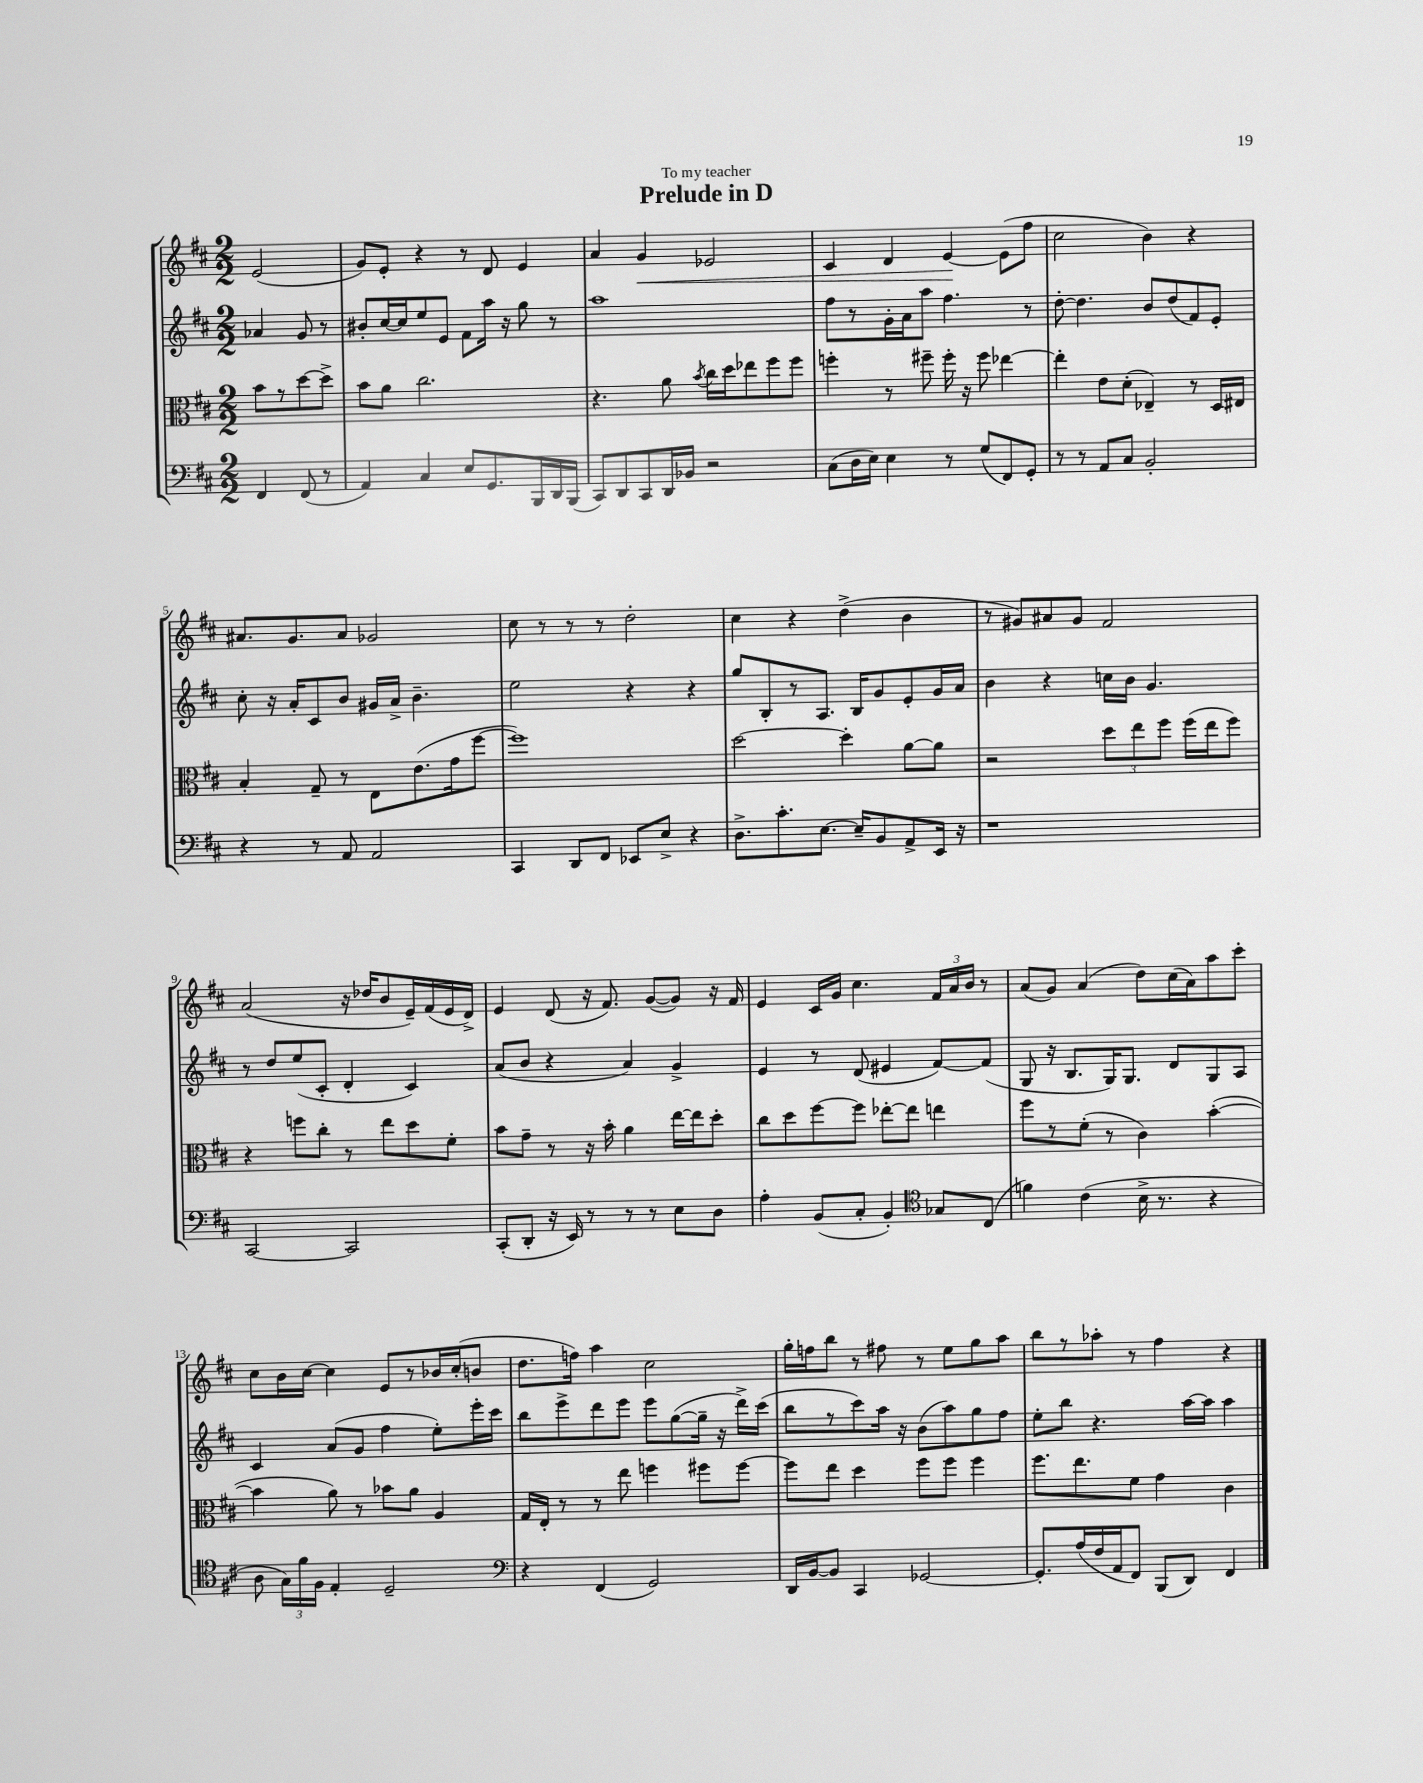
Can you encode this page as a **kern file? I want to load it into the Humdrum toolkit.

**kern	**kern	**kern	**kern	**dynam
*part4	*part3	*part2	*part1	*part1
*staff4	*staff3	*staff2	*staff1	*staff1
*clefF4	*clefC3	*clefG2	*clefG2	*
*k[f#c#]	*k[f#c#]	*k[f#c#]	*k[f#c#]	*
*M2/2	*M2/2	*M2/2	*M2/2	*
=	=	=	=	=
4FF#/	8b\L	4a-X/	(2e/	.
.	8r	.	.	.
(8FF#/	[8dd\	8g/	.	.
8r	8dd^\J]	8r	.	.
=1	=1	=1	=1	=1
4AA/)	8b\L	8b#X'/L	8g/L)	.
.	8a\J	[16cc#/L	8e'/J	.
.	.	16cc#/J]	.	.
4C#/	2.cc#\	8ee/	4r	.
.	.	8e/J	.	.
8E/L	.	8f#\L	8r	.
8.GG/	.	16aa\Jk	8d/	.
.	.	16r	.	.
.	.	8gg\	4e/	.
16BBB/L	.	.	.	.
16DD/	.	8r	.	.
(16BBB/JJ	.	.	.	.
=2	=2	=2	=2	=2
8CC#/L)	4.r	1aa	4a/	.
8DD/	.	.	.	.
!	!	!	!	!LO:HP:b
8CC#/	.	.	4g/	<
16DD/L	8a\	.	.	.
16BB-X/JJ	.	.	.	.
.	8qb/	.	.	.
2r	16cc#\LL	.	2e-X/	.
.	16dd\J	.	.	.
.	8ee-X\	.	.	.
.	8ff#\	.	.	.
.	8ff#\J	.	.	.
=3	=3	=3	=3	=3
(8C#\L	4ffn'\	8ff#\L	4c#/	.
16D\L	.	8r	.	.
16E\JJ)	.	.	.	.
4E\	8r	16g'\L	4d/	.
.	.	16a\J	.	.
.	8ff#X~\	8aa\J	.	.
8r	16ff#'\	4.ff#\	[4e/	.
.	16r	.	.	.
(8G/L	8ff#\	.	.	.
8FF#/)	[4ee-X\	.	(8e\L]	[
8GG'/J	.	8r	8ff#\J	.
=4	=4	=4	=4	=4
8r	4ee-'\]	[8dd'\	2cc#\	.
8r	.	4.dd\]	.	.
8AA/L	8e\L	.	.	.
8C#/J	(8d'\J	.	.	.
2BB'/	4E-X~/)	8b/L	4b\)	.
.	.	(8dd/	.	.
.	8r	8f#/)	4r	.
.	16D/LL	8e'/J	.	.
.	16E#X/JJ	.	.	.
!!LO:LB:g=z
=5	=5	=5	=5	=5
4r	4B'/	8cc#'\	8.a#X/L	.
.	.	16r	.	.
.	.	16a'/KL	8.g/	.
8r	8G~/	8c#/	.	.
8AA/	8r	8b/J	8a#/J	.
2AA/	8E\L	16g#X/LL	2g-X/	.
.	.	16a^/JJ	.	.
.	(8.e\	4.b~\	.	.
.	16g\k	.	.	.
.	[8ff#\J	.	.	.
=6	=6	=6	=6	=6
4CC#/	1ff#])	2ee\	8cc#\	.
.	.	.	8r	.
8DD/L	.	.	8r	.
8FF#/J	.	.	8r	.
8EE-X/L	.	4r	2dd'\	.
8E^/J	.	.	.	.
4r	.	4r	.	.
=7	=7	=7	=7	=7
8.D^\L	[2dd\	8gg/L	4cc#\	.
.	.	8B'/	.	.
8.c#'\	.	.	.	.
.	.	8r	4r	.
[8.E\J	.	8.A/J	.	.
.	4dd'\]	.	(4dd^\	.
16E~/KL]	.	16B/KL	.	.
8BB/	.	8g/	.	.
8AA^/	[8a\L	8e'/	4b\	.
16EE/Jk	8a\J]	16g/L	.	.
16r	.	16a/JJ	.	.
=8	=8	=8	=8	=8
1r	2r	4b\	8r	.
.	.	.	8g#X/L)	.
.	.	4r	8a#X/	.
.	.	.	8g#/J	.
.	12dd\L	16ccn\LL	2f#/	.
.	.	16b\JJ	.	.
.	12ee\	.	.	.
.	.	4.g/	.	.
.	12ff#\J	.	.	.
.	(16ff#\LL	.	.	.
.	16ee\J	.	.	.
.	8ff#\J)	.	.	.
!!LO:LB:g=z
=9	=9	=9	=9	=9
[2CC#/	4r	8r	(2a/	.
.	.	8dd/L	.	.
.	8ffn\L	(8ee/	.	.
.	8cc#'\J	8c#'/J	.	.
2CC#/]	8r	4d'/	16r	.
.	.	.	16dd-X/KL	.
.	8ee\L	.	8b/	.
.	8dd\	4c#/)	16e~/L)	.
.	.	.	(16f#/	.
.	8f#'\J	.	16e/	.
.	.	.	16d^/JJ)	.
=10	=10	=10	=10	=10
(8CC#'/L	8b\L	(8a/L	4e/	.
8DD'/J	8g~\J	8b/J	.	.
16r	8r	4r	(8d/	.
16EE/)	.	.	.	.
8r	16r	.	16r	.
.	16b'\	.	8.f#/)	.
8r	4a\	4a/)	.	.
8r	.	.	([8g/L	.
8E\L	[16ee\LL	4g^/	8g/J])	.
.	16ee\J]	.	.	.
8D\J	8dd'\J	.	16r	.
.	.	.	16f#/	.
=11	=11	=11	=11	=11
4A'\	8cc#\L	4e/	4e/	.
.	8dd\	.	.	.
(8BB/L	[8ff#\	8r	16c#/LL	.
.	.	.	16g/JJ	.
8C#'/J	8ff#\J]	(8d/	4.cc#\	.
4BB'/)	[8ee-X'\L	4e#X/	.	.
.	8ee-\J]	.	.	.
*clefC4	*	*	*	*
8G-X/L	4een\	[8f#/L)	24f#/LL	.
.	.	.	24a/	.
.	.	.	24b/JJ	.
(8C#/J	.	(8f#/J]	8r	.
=12	=12	=12	=12	=12
4fn\)	8ff#\L	8G/	(8a/L	.
.	8r	16r	8g/J)	.
.	.	8.B/L	.	.
(4c#\	(8f#'\J	.	(4a/	.
.	8r	16G/K)	.	.
.	.	8.G/J	.	.
16B^\	4c#\)	.	8dd\L)	.
8.r	.	.	.	.
.	.	8d/L	(16cc#\L	.
.	.	.	16a\J)	.
4r	([4b'\	8G/	8aa\	.
.	.	8A/J	8ccc#'\J	.
!!LO:LB:g=z
=13	=13	=13	=13	=13
8A\	4b\]	4c#/	8cc#\L	.
24G\LL)	.	.	16b\L	.
24f#\	.	.	.	.
.	.	.	[16cc#\JJ	.
24F#\JJ	.	.	.	.
4E'/	8a\)	(8a/L	4cc#\]	.
.	8r	8g/J	.	.
2D~/	8b-X\L	4ff#\	8e/L	.
.	8a\J	.	8r	.
.	4A/	8ee'\L)	16b-X/L	.
.	.	.	(16cc#'/J	.
.	.	16eee'\L	8bn/J	.
.	.	16ccc#\JJ	.	.
=14	=14	=14	=14	=14
*clefF4	*	*	*	*
4r	16G/LL	8bb\L	8.dd\L	.
.	16E'/JJ	.	.	.
.	8r	8eee^\	.	.
.	.	.	16ffn\Jk)	.
(4FF#/	8r	8ddd\	4aa\	.
.	8ee\	8eee\J	.	.
2GG/)	4ffn\	8eee\L	2cc#\	.
.	.	([8gg\	.	.
.	8ff#X\L	16gg~\Jk]	.	.
.	.	16r	.	.
.	[8ff#\J	16ddd^\LL)	.	.
.	.	(16ccc#\JJ	.	.
=15	=15	=15	=15	=15
16DD/LL	8ff#\L]	8bb\L	16gg'\LL	.
[16BB/J	.	.	16ffn\J	.
8BB/J]	8ee\J	8r	8bb\J	.
4CC#/	4dd\	8ccc#\)	8r	.
.	.	16aa\Jk	8ff#X\	.
.	.	16r	.	.
[2GG-X/	8ff#\L	(8b\L	8r	.
.	8ff#\J	8aa\)	8ee\L	.
.	4ff#\	8gg\	8gg\	.
.	.	8ff#\J	8aa\J	.
=16	=16	=16	=16	=16
8.GG-'/L]	8.ff#\L	8ee'\L	8bb\L	.
.	.	8bb\J	8r	.
(16A/L	8.ee\	.	.	.
16F#/	.	4.r	8aa-X'\J	.
16AA/J	.	.	.	.
8FF#/J)	8f#\J	.	8r	.
(8BBB/L	4g\	.	4ff#\	.
8DD/J)	.	[16aa\LL	.	.
.	.	16aa\JJ]	.	.
4FF#/	4c#\	4aa\	4r	.
==	==	==	==	==
*-	*-	*-	*-	*-
